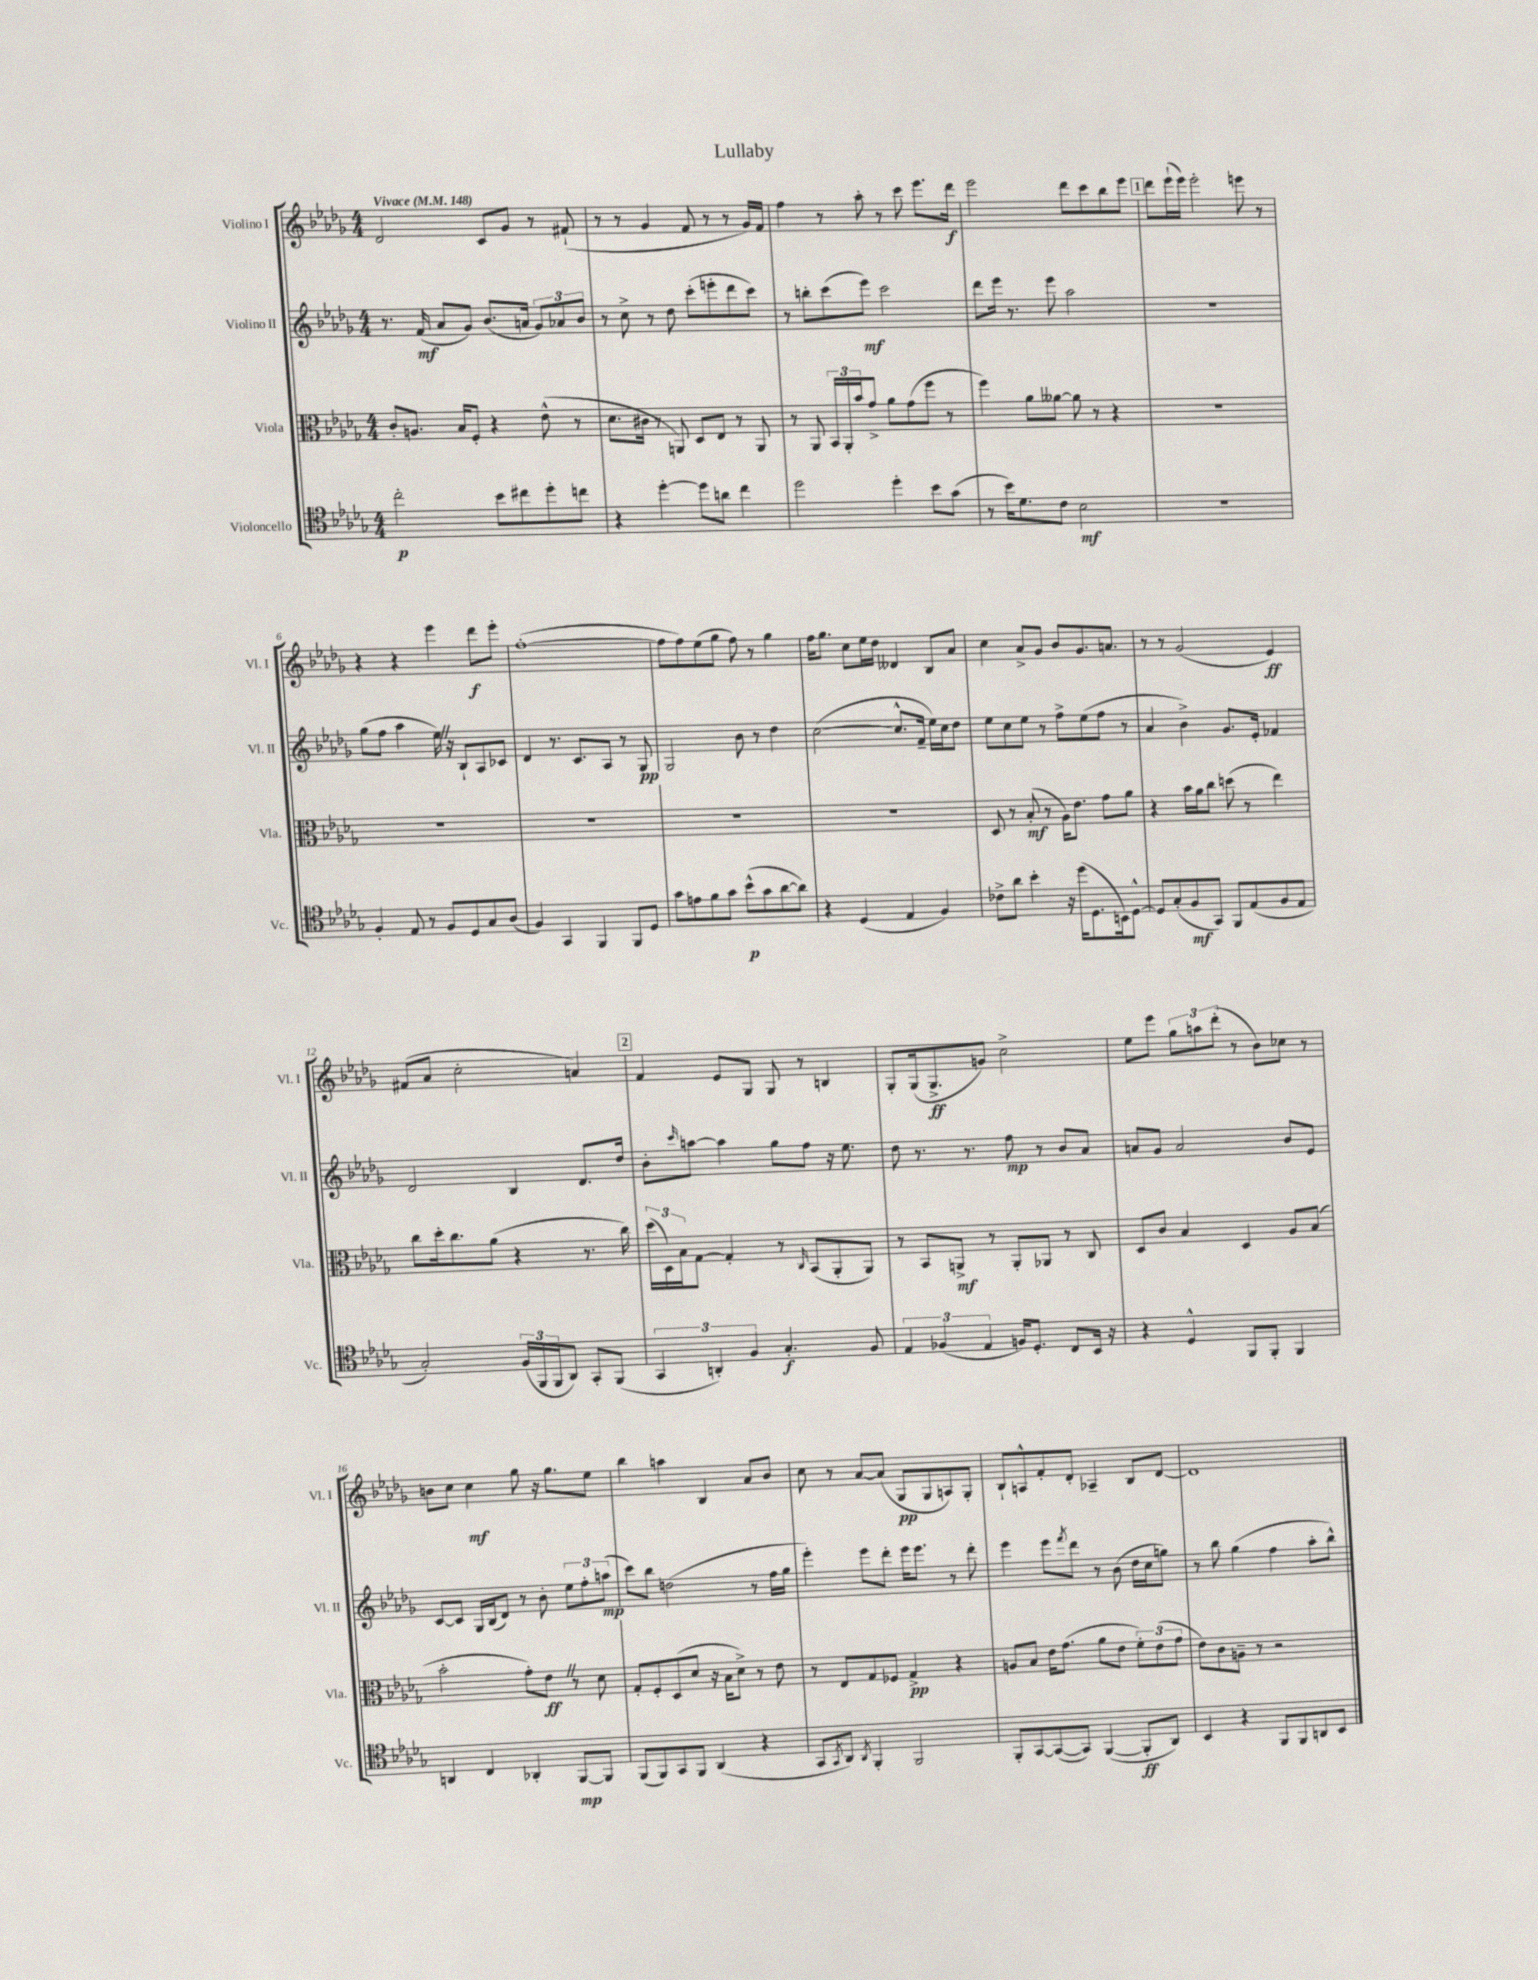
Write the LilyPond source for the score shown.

\header { title = "Lullaby" }
<<
\new StaffGroup <<
\new Staff = "s0" \with { instrumentName = "Violino I" shortInstrumentName = "Vl. I" } {
    \clef treble \key des \major \numericTimeSignature \time 4/4 \tempo "Vivace" 4 = 148
    des'2 c'8 ges'8 r8 fis'8-!( |
    r8 r8 ges'4 f'8 r8 r8 ges'16) f'16 |
    f''4 r8 aes''8-. r8 c'''8 ees'''8. des'''16\f |
    ees'''2 des'''8 c'''8 bes''8 ees'''8 |
    \mark \markup { \box "1" } des'''8 ees'''16-!( ees'''16) ees'''2-. e'''8 r8 |
    r4 r4 ees'''4 des'''8\f ees'''8-. |
    f''1~-.( |
    f''8 f''8) ees''8( ges''8 f''8) r8 ges''4 |
    f''16 ges''8. c''8 ees''16 des''16 deses'4 bes8 aes'8 |
    c''4 aes'8-> ges'8 bes'8 ges'8. a'8. |
    r8 r8 ges'2( ees'4\ff) |
    fis'8( aes'8 c''2-. a'4) |
    \mark \markup { \box "2" } f'4 ees'8 ges8 ges8 r8 b4 |
    ges8-. ges16( ges8.->\ff g'8) c''2-> |
    ees''8 ees'''8 \tuplet 3/2 { ges''8 a''8 des'''8-.( } r8 bes'8) ces''8 r8 |
    b'8 c''8 c''4\mf ges''8 r16 ges''8. ees''8 |
    bes''4 a''4 bes4 aes'8 bes'8 |
    c''8 r8 aes'8~ aes'8( ges8\pp ges8 a8) ges8-. |
    bes8-! a8-^ f'8-. des'8-. aes4-- bes8 des'8~ |
    des'1 \bar "|." |
}
\new Staff = "s1" \with { instrumentName = "Violino II" shortInstrumentName = "Vl. II" } {
    \clef treble \key des \major \numericTimeSignature \time 4/4
    r8. f'16\mf( aes'8 ges'8) bes'8.( a'16 \tuplet 3/2 { ges'8) aes'8 bes'8 } |
    r8 c''8-> r8 des''8 c'''8-.( e'''8-. des'''8 c'''8) |
    r8 b''8-. c'''8( ees'''8\mf) c'''2 |
    des'''8 ees'''16 r8. ees'''8 aes''2 |
    \mark \markup { \box "1" } r1 |
    ges''8( f''8 aes''4 ees''16) \once \override BreathingSign.text = \markup { \musicglyph "scripts.caesura.straight" } \breathe r16 bes8-! aes8 ces'8 |
    des'4 r8. c'8. aes8 r8 ges8\pp |
    ges2 bes'8 r8 des''4 |
    c''2~( c''8.-^ f'16-- ees''16) c''16 des''8 |
    ees''8 c''8 ees''8 r8 f''8-> ees''8( f''8 r8 |
    aes'4 bes'4->) ges'8. ees'16-. fes'4 |
    des'2 bes4 des'8. des''16 |
    \mark \markup { \box "2" } bes'8-. \grace { c'''16 } a''8~ a''4 ges''8 f''8 r16 ees''8. |
    des''8 r8. r8. f''8\mp r8 bes'8 aes'8 |
    a'8 ges'8 a'2 bes'8 ees'8 |
    c'8~ c'8 ges16 bes16( des'8) r8 bes'8-. \tuplet 3/2 { ees''8 f''8-. a''8\mp( } |
    c'''8) bes''8 d''2( r8 f''16 ges''16 |
    ees'''4-.) ees'''8 des'''8-. ees'''16 ees'''8. r8 des'''8-. |
    ees'''4 ees'''8 \acciaccatura { f'''8 } des'''8 r8 bes'8( des''16 c''16 g''8) |
    r8 bes''8 ges''4( f''4 aes''8-. bes''8-^) \bar "|." |
}
\new Staff = "s2" \with { instrumentName = "Viola" shortInstrumentName = "Vla." } {
    \clef alto \key des \major \numericTimeSignature \time 4/4
    c'8-. a8. bes16 f8-. r4 ees'8-^( r8 |
    des'8. cis'16 r8 a,8) des8 ees8 r8 a,8 |
    r8 aes,8 \tuplet 3/2 { bes,16 aes,16-. bes'16 } ges'8-> aes'8 ges'8( f''8 r8 |
    f''4) aes'8 aeses'8~ aeses'8 r8 r4 |
    \mark \markup { \box "1" } R1 |
    R1 |
    R1 |
    R1 |
    R1 |
    des8 r8 bes8-.\mf( r8 aes16) ees'8. ges'8 aes'8 |
    r4 bes'16 aes'16 c''8 d''8( r8 ees''4) |
    c''8 des''16-. c''8. aes'8( r4 r8. c''16) |
    \mark \markup { \box "2" } \tuplet 3/2 { des''16( des16) bes16 } ges8~ ges4-. r8 \grace { c16 } bes,8( aes,8-. aes,8) |
    r8 bes,8 a,8->\mf r8 a,8-. aes,8 r8 c8 |
    des8 c'8 bes4 des4 aes8 bes8( |
    bes'2-. ges'8-.) ees'8\ff \once \override BreathingSign.text = \markup { \musicglyph "scripts.caesura.straight" } \breathe r8 des'8 |
    ges8-. f8-. des8( des'8 r16 bes16 des'8->) r8 ees'8 |
    r8 ees8 ges8 fes8 ges4->\pp r4 |
    a8 bes8 ees'16 ges'8.( aes'8 ees'8 \tuplet 3/2 { f'8-.) ees'8( ges'8 } |
    ees'8) c'8 a8-- r8 r2 \bar "|." |
}
\new Staff = "s3" \with { instrumentName = "Violoncello" shortInstrumentName = "Vc." } {
    \clef tenor \key des \major \numericTimeSignature \time 4/4
    c''2-.\p bes'8 cis''8 des''8-. c''8 |
    r4 des''4~-. des''8 a'8 c''4 |
    des''2 des''4-. bes'8 ges'8( |
    r8 bes'16) des'8. c'8 bes2\mf |
    \mark \markup { \box "1" } R1 |
    f4-. ees8 r8 f8 des8 ges8 aes8( |
    f4) ges,4 f,4 f,8 des8 |
    ges'8 e'8 f'8 ges'8 bes'8-^\p( ges'8 aes'8~ aes'8) |
    r4 des4( ees4 f4) |
    ces'8-> aes'8 bes'4-. r16 des''16( des8. b,16) des8~-^ |
    des8 ges8-.( f8\mf ges,8) f,8 ees8( f8 ees8 |
    ges2-.) \tuplet 3/2 { f16( f,16 f,16 } aes,8) ges,8-. f,8( |
    \mark \markup { \box "2" } \tuplet 3/2 { ges,4 a,4-.) f4 } ges4.-.\f f8 |
    \tuplet 3/2 { ees4 fes4( ees4 } f16) des8.-. c8 bes,16 r16 |
    r4 des4-^ f,8 f,8-. f,4 |
    a,4 c4 aes,4-. f,8~\mp f,8 |
    f,8( f,8) ges,8 f,8 aes,4( r4 |
    ges,8 \acciaccatura { ges,8 } aes,8) \acciaccatura { aes,8 } f,4-. f,2 |
    f,8-. ges,8~ ges,8~( ges,8) f,4~( f,8-.\ff aes,8) |
    bes,4 r4 f,8 f,8 a,8 bes,8 \bar "|." |
}
>>
>>
